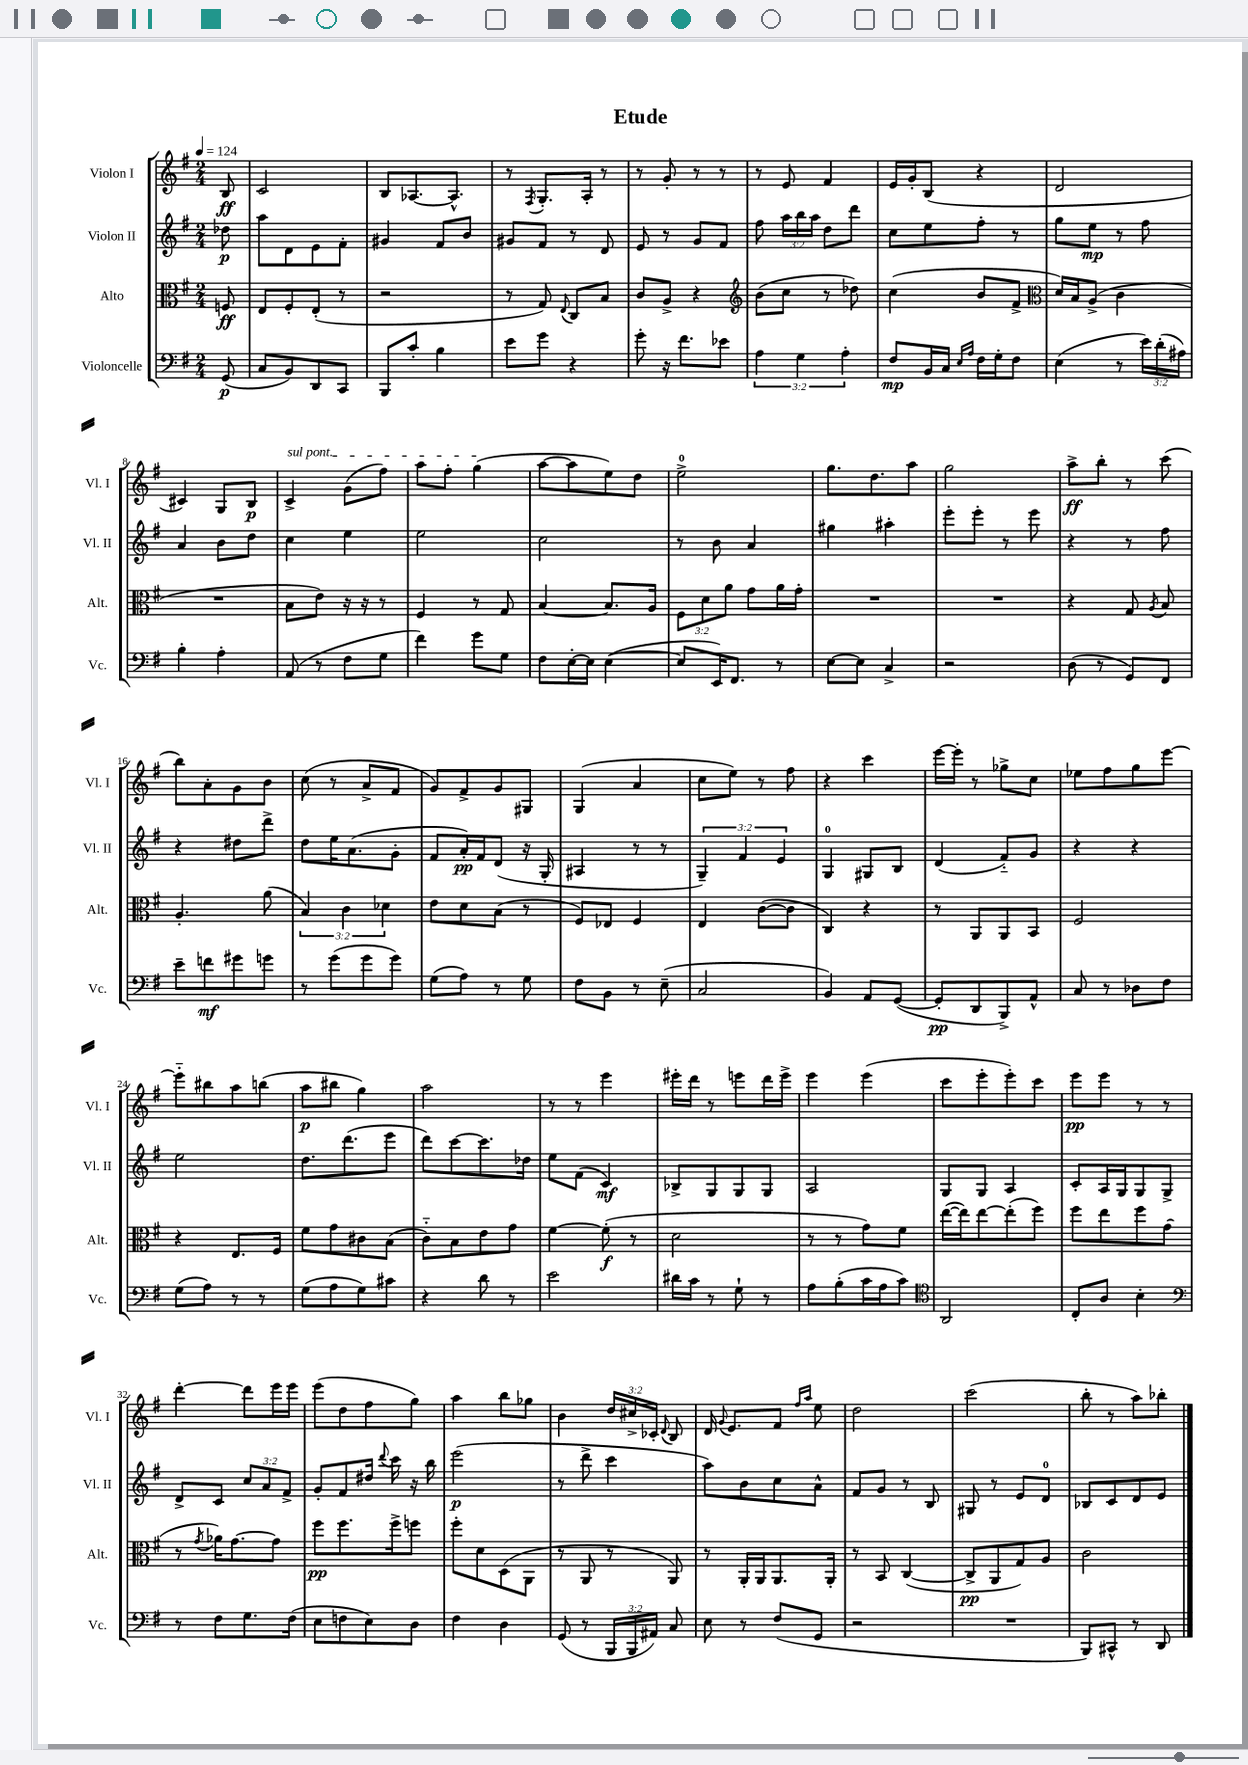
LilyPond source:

\header { title = "Etude" }
<<
\new StaffGroup <<
\new Staff = "s0" \with { instrumentName = "Violon I" shortInstrumentName = "Vl. I" } {
    \clef treble \key g \major \numericTimeSignature \time 2/4 \override Staff.TupletNumber.text = #tuplet-number::calc-fraction-text \partial 8 \tempo 4 = 124
    \autoBeamOff b8\ff |
    c'2 |
    b8[ aes8.~ aes8.]-^ |
    r8 \acciaccatura { fis8 } g8.[-. a16]-. r8 |
    r8 g'8-. r8 r8 |
    r8 e'8 fis'4 |
    e'16[ g'16-. b8]( r4 |
    d'2 |
    cis'4) g8[ b8]\p |
    \once \override TextSpanner.bound-details.left.text = \markup { \italic "sul pont." } c'4->\startTextSpan g'8[( fis''8]) |
    a''8[ fis''8]-. g''4\stopTextSpan( |
    a''8[~ a''8 e''8) d''8] |
    e''2-0-> |
    g''8.[ d''8. a''8] |
    g''2 |
    a''8[->\ff b''8]-. r8 c'''8( |
    b''8[) a'8-. g'8 b'8] |
    c''8( r8 a'8[-> fis'8] |
    g'8[) fis'8-> g'8 gis8] |
    g4( a'4 |
    c''8[ e''8]) r8 fis''8 |
    r4 c'''4 |
    e'''16[~ e'''16]-. r8 ges''8[-> c''8] |
    ees''8[ fis''8 g''8 e'''8]~ |
    e'''8[-_ bis''8 a''8 b''8]( |
    a''8[\p bis''8] g''4) |
    a''2 |
    r8 r8 e'''4 |
    eis'''16[-. d'''16] r8 e'''8[ d'''16 e'''16]-> |
    e'''4 e'''4( |
    c'''8[ e'''8-. e'''8-.) c'''8] |
    e'''8[\pp e'''8] r8 r8 |
    d'''4~-. d'''8[ e'''16 e'''16] |
    e'''8[( d''8 fis''8 g''8]) |
    a''4 b''8[ ges''8] |
    b'4 \tuplet 3/2 { d''16[ cis''16-> ces'16]-. } \appoggiatura { d'8 } b8 |
    d'16 \appoggiatura { g'8 } e'8.[ fis'8] \grace { fis''16[ a''16] } e''8 |
    d''2 |
    c'''2( |
    b''8-. r8 a''8[) bes''8]-. \bar "|." |
}
\new Staff = "s1" \with { instrumentName = "Violon II" shortInstrumentName = "Vl. II" } {
    \clef treble \key g \major \numericTimeSignature \time 2/4 \override Staff.TupletNumber.text = #tuplet-number::calc-fraction-text \partial 8
    \autoBeamOff des''8\p |
    a''8[ d'8 e'8 fis'8]-. |
    gis'4 fis'8[ b'8] |
    gis'8[ fis'8] r8 d'8 |
    e'8 r8 g'8[ fis'8] |
    fis''8 \tuplet 3/2 { a''16[ b''16 a''16] } d''8[ d'''8] |
    c''8[ e''8 fis''8]-. r8 |
    g''8[ e''8]\mp r8 fis''8 |
    a'4 b'8[ d''8] |
    c''4 e''4 |
    e''2 |
    c''2 |
    r8 b'8 a'4 |
    gis''4 ais''4-. |
    e'''8[-. e'''8]-. r8 e'''8 |
    r4 r8 fis''8 |
    r4 dis''8[ d'''8]-> |
    d''8[ e''16 a'8.( g'8]-. |
    fis'8[ a'16-.\pp) fis'16 d'8]( r16 g16-. |
    ais4 r8 r8 |
    \tuplet 3/2 { g4--) fis'4 e'4 } |
    g4-0 gis8[ b8] |
    d'4( fis'8[-_) g'8] |
    r4 r4 |
    e''2 |
    d''8.[ d'''8.( e'''8] |
    d'''8[) c'''8~ c'''8. des''16] |
    e''8[ fis'8]( c'4\mf) |
    bes8[-> g8 g8 g8] |
    a2 |
    g8[ g8] a4 |
    c'8[-. a16 g16 g8 g8]-> |
    d'8[-> c'8] \tuplet 3/2 { c''8[ a'8 fis'8]-> } |
    g'8[-. fis'8 dis''16] \appoggiatura { d'''8 } c'''16 r16 b''16 |
    e'''2\p( |
    r8 d'''8-> c'''4 |
    a''8[) b'8 c''8 a'8]-^ |
    fis'8[ g'8] r8 b8 |
    gis8 r8 e'8[ d'8]-0 |
    bes8[ c'8 d'8 e'8] \bar "|." |
}
\new Staff = "s2" \with { instrumentName = "Alto" shortInstrumentName = "Alt." } {
    \clef alto \key g \major \numericTimeSignature \time 2/4 \override Staff.TupletNumber.text = #tuplet-number::calc-fraction-text \partial 8
    \autoBeamOff f8\ff |
    e8[ fis8-. e8]-.( r8 |
    r2 |
    r8 g8) \appoggiatura { e8 } c8[ b8] |
    c'8[ a8]-> r4 |
    \clef treble b'8[( c''8] r8 des''8) |
    c''4( b'8[ fis'8]-> |
    \clef alto d'16[) b16 a8]->( c'4 |
    R2 |
    b8[ e'8]) r16 r16 r8 |
    fis4 r8 g8 |
    b4~ b8.[ a16] |
    \tuplet 3/2 { fis8[ d'8 a'8] } g'8[ a'16 g'16]-. |
    R2 |
    R2 |
    r4 g8 \acciaccatura { a8 } b8 |
    a4.-. a'8( |
    \tuplet 3/2 { b4) c'4 des'4 } |
    e'8[ d'8 b8]( r8 |
    fis8[) ees8] fis4 |
    e4 c'8[~( c'8] |
    c4) r4 |
    r8 a,8[ a,8 b,8] |
    fis2 |
    r4 e8.[ fis16] |
    fis'8[ g'8 cis'8 b8]( |
    c'8[-_) b8 e'8 g'8] |
    fis'4~ fis'8-.\f( r8 |
    d'2 |
    r8 r8 g'8[) fis'8] |
    e''16[~( e''16) e''8~ e''8-.( fis''8]) |
    fis''8[ e''8 fis''8 g'8]( |
    r8 \acciaccatura { g'8 } aes'16[) g'8.~ g'8] |
    fis''8[\pp fis''8. fis''16-> f''8] |
    fis''8[-. d'8 d8( a,8] |
    r8 a,8 r8 a,8) |
    r8 a,16[-. a,16 a,8. a,16]-. |
    r8 b,8 c4~( |
    c8[->\pp a,8 g8) a8] |
    c'2 \bar "|." |
}
\new Staff = "s3" \with { instrumentName = "Violoncelle" shortInstrumentName = "Vc." } {
    \clef bass \key g \major \numericTimeSignature \time 2/4 \override Staff.TupletNumber.text = #tuplet-number::calc-fraction-text \partial 8
    \autoBeamOff g,8\p( |
    c8[ b,8) d,8 c,8] |
    b,,8[ c'8]-. b4 |
    e'8[ g'8] r4 |
    g'8-. r16 fis'8.[ ees'8] |
    \tuplet 3/2 { a4 g4 a4-. } |
    fis8[\mp b,16 c16] \grace { e16[ a16] } fis16[ g16-. fis8] |
    e4( r8 \tuplet 3/2 { e'16[) d'16-.( ais16]) } |
    b4-. a4-. |
    a,8( r8 fis8[ g8] |
    fis'4) g'8[ g8] |
    fis8[ e16~-. e16] e4~( |
    e8[ e,16) fis,8.] r8 |
    e8[~ e8] c4-> |
    r2 |
    d8( r8 g,8[) fis,8] |
    e'8[-- f'8\mf gis'8 g'8] |
    r8 g'8[( g'8 g'8]) |
    g8[( a8]) r8 g8 |
    fis8[ b,8] r8 e8--( |
    c2 |
    b,4) a,8[ g,8]~( |
    g,8[-.\pp d,8 b,,8->) a,8]-^ |
    c8 r8 des8[ fis8] |
    g8[( a8]) r8 r8 |
    g8[( a8 g8) cis'8] |
    r4 d'8 r8 |
    e'2 |
    dis'16[ c'16] r8 g8-! r8 |
    a8[ b8-.( c'16 a16 c'8]) |
    \clef tenor a,2 |
    c8[-. a8] b4-. |
    \clef bass r8 fis8[ g8. fis16]( |
    e8[ f8 e8) d8] |
    fis4 d4 |
    g,8( r8 \tuplet 3/2 { b,,16[ b,,16 ais,16]) } c8 |
    e8 r8 fis8[( g,8] |
    r2 |
    R2 |
    b,,8[) cis,8]-^ r8 d,8 \bar "|." |
}
>>
>>
